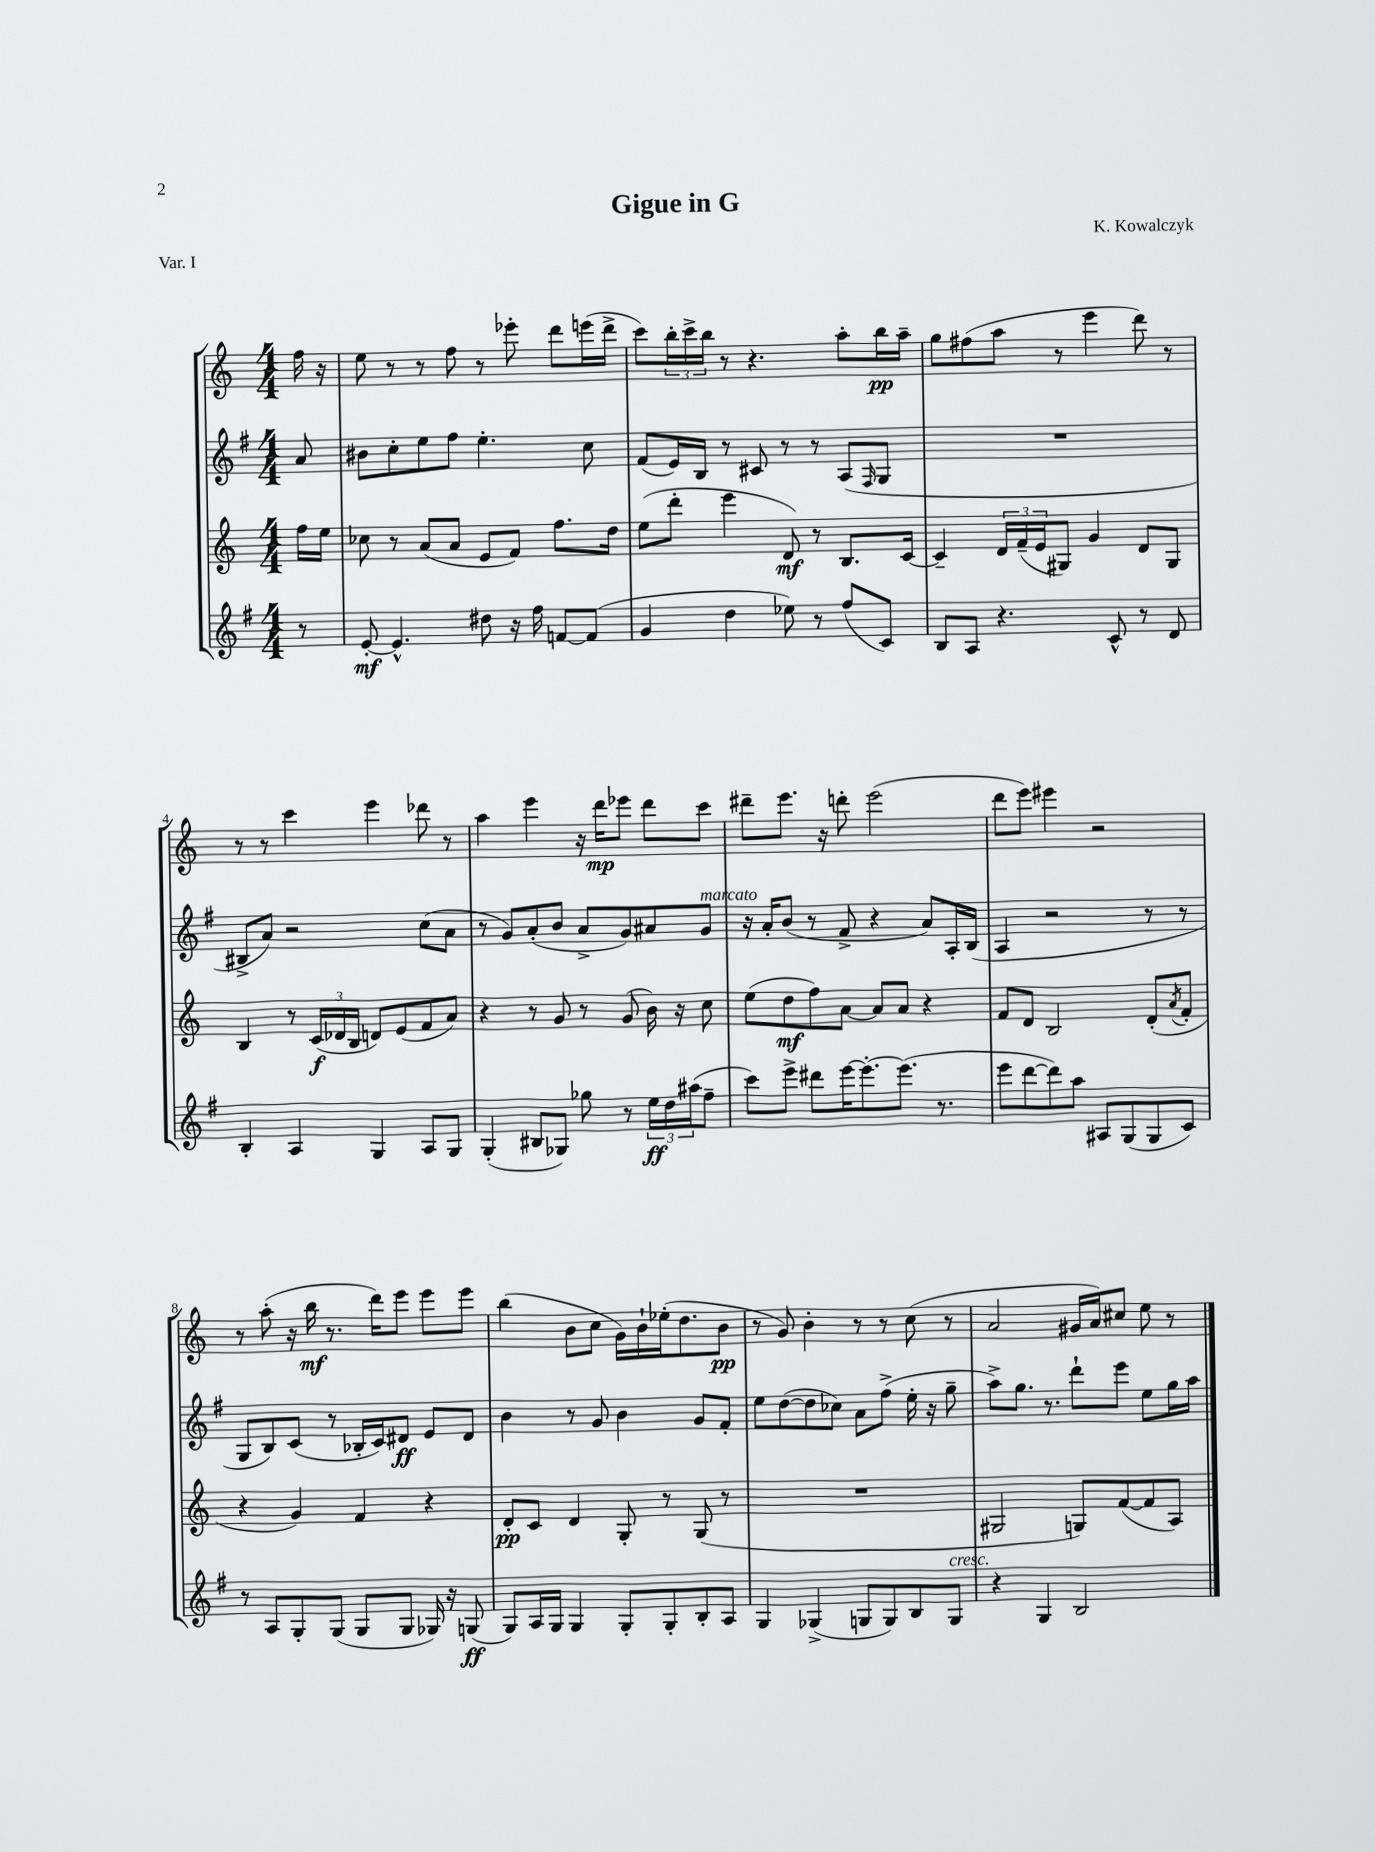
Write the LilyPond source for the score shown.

\header { title = "Gigue in G" composer = "K. Kowalczyk" piece = "Var. I" }
<<
\new StaffGroup <<
\new Staff = "s0" {
    \clef treble \key c \major \numericTimeSignature \time 4/4 \partial 8
    f''16 r16 |
    e''8 r8 r8 f''8 r8 ees'''8-. d'''8 e'''16( d'''16-> |
    c'''8) \tuplet 3/2 { b''16-. c'''16-> b''16 } r8 r4. a''8-. b''16\pp a''16-- |
    g''8 fis''8( a''8 r8 e'''4 d'''8) r8 |
    r8 r8 c'''4 e'''4 des'''8 r8 |
    a''4 e'''4 r16 d'''16\mp ees'''8 d'''8 c'''8 |
    dis'''8-- e'''8. r16 d'''8-. e'''2( |
    d'''8 e'''8) eis'''4 r2 |
    r8 a''8-.( r16 b''16\mf r8. d'''16) e'''8 e'''8 e'''8 |
    b''4( b'8 c''8 g'16) b'16-! ees''16-.( d''8. b'8\pp |
    r8 g'8) b'4-. r8 r8 c''8( r8 |
    a'2 gis'16 a'16) cis''8 e''8 r8 \bar "|." |
}
\new Staff = "s1" {
    \clef treble \key g \major \numericTimeSignature \time 4/4 \partial 8
    a'8 |
    bis'8 c''8-. e''8 fis''8 e''4.-. c''8 |
    fis'8( e'16) b16 r8 cis'8 r8 r8 a8( \grace { fis16 } g8 |
    R1 |
    bis8-> a'8) r2 c''8( a'8 |
    r8 g'8) a'8-.( b'8 a'8-> g'8) ais'8 g'8^\markup { \italic "marcato" } |
    r16 a'16-. b'8( r8 fis'8-> r4 a'8) a16-. b16( |
    a4 r2 r8 r8 |
    g8 b8) c'8( r8 bes16-. c'16) dis'8\ff e'8 dis'8 |
    b'4 r8 g'8 b'4 g'8 fis'8-. |
    e''8 d''8~( d''8 ces''8) a'8 fis''8->( e''16-. r16 g''8-- |
    a''8->) g''8. r8. d'''8-! e'''8 e''8 g''16 a''16 \bar "|." |
}
\new Staff = "s2" {
    \clef treble \key c \major \numericTimeSignature \time 4/4 \partial 8
    f''16 e''16 |
    ces''8 r8 a'8( a'8 e'8 f'8) f''8. d''16 |
    e''8( d'''8-. e'''4 d'8\mf) r8 b8. c'16~ |
    c'4-- \tuplet 3/2 { d'16 f'16--( e'16 } gis8) g'4 d'8 gis8 |
    b4 r8 \tuplet 3/2 { c'16\f( des'16 b16 } d'8) e'8( f'8 a'8) |
    r4 r8 g'8 r8 g'8( b'16) r16 c''8 |
    e''8( d''8\mf f''8) a'8~ a'8 a'8 r4 |
    f'8 d'8 b2 d'8-.( \acciaccatura { a'8 } f'8-. |
    r4 g'4) f'4 r4 |
    d'8-.\pp c'8 d'4 g8-. r8 g8( r8 |
    R1 |
    gis2 g8) f'8~( f'8 a8) \bar "|." |
}
\new Staff = "s3" {
    \clef treble \key g \major \numericTimeSignature \time 4/4 \partial 8
    r8 |
    e'8~-.\mf e'4.-^ dis''8 r16 fis''16 f'8~ f'8( |
    g'4 d''4 ees''8) r8 fis''8( c'8) |
    b8 a8 r4. c'8-^ r8 d'8 |
    b4-. a4 g4 a8 g8 |
    g4-.( bis8 ges8) ges''8 r8 \tuplet 3/2 { e''16\ff d''16 ais''16( } fis''8-- |
    c'''8) e'''8-> dis'''8 e'''16~ e'''8.~-. e'''8.( r8. |
    e'''8 d'''8~ d'''8) a''8 ais8 g8( g8 c'8) |
    r8 a8 g8-. g8( g8 g8 ges16) r16 g8\ff( |
    g8) a16 g16 g4 g8-. g8-. b8-. a8 |
    g4 ges4->( g8 g8) b8 g8^\markup { \italic "cresc." } |
    r4 g4 b2 \bar "|." |
}
>>
>>
